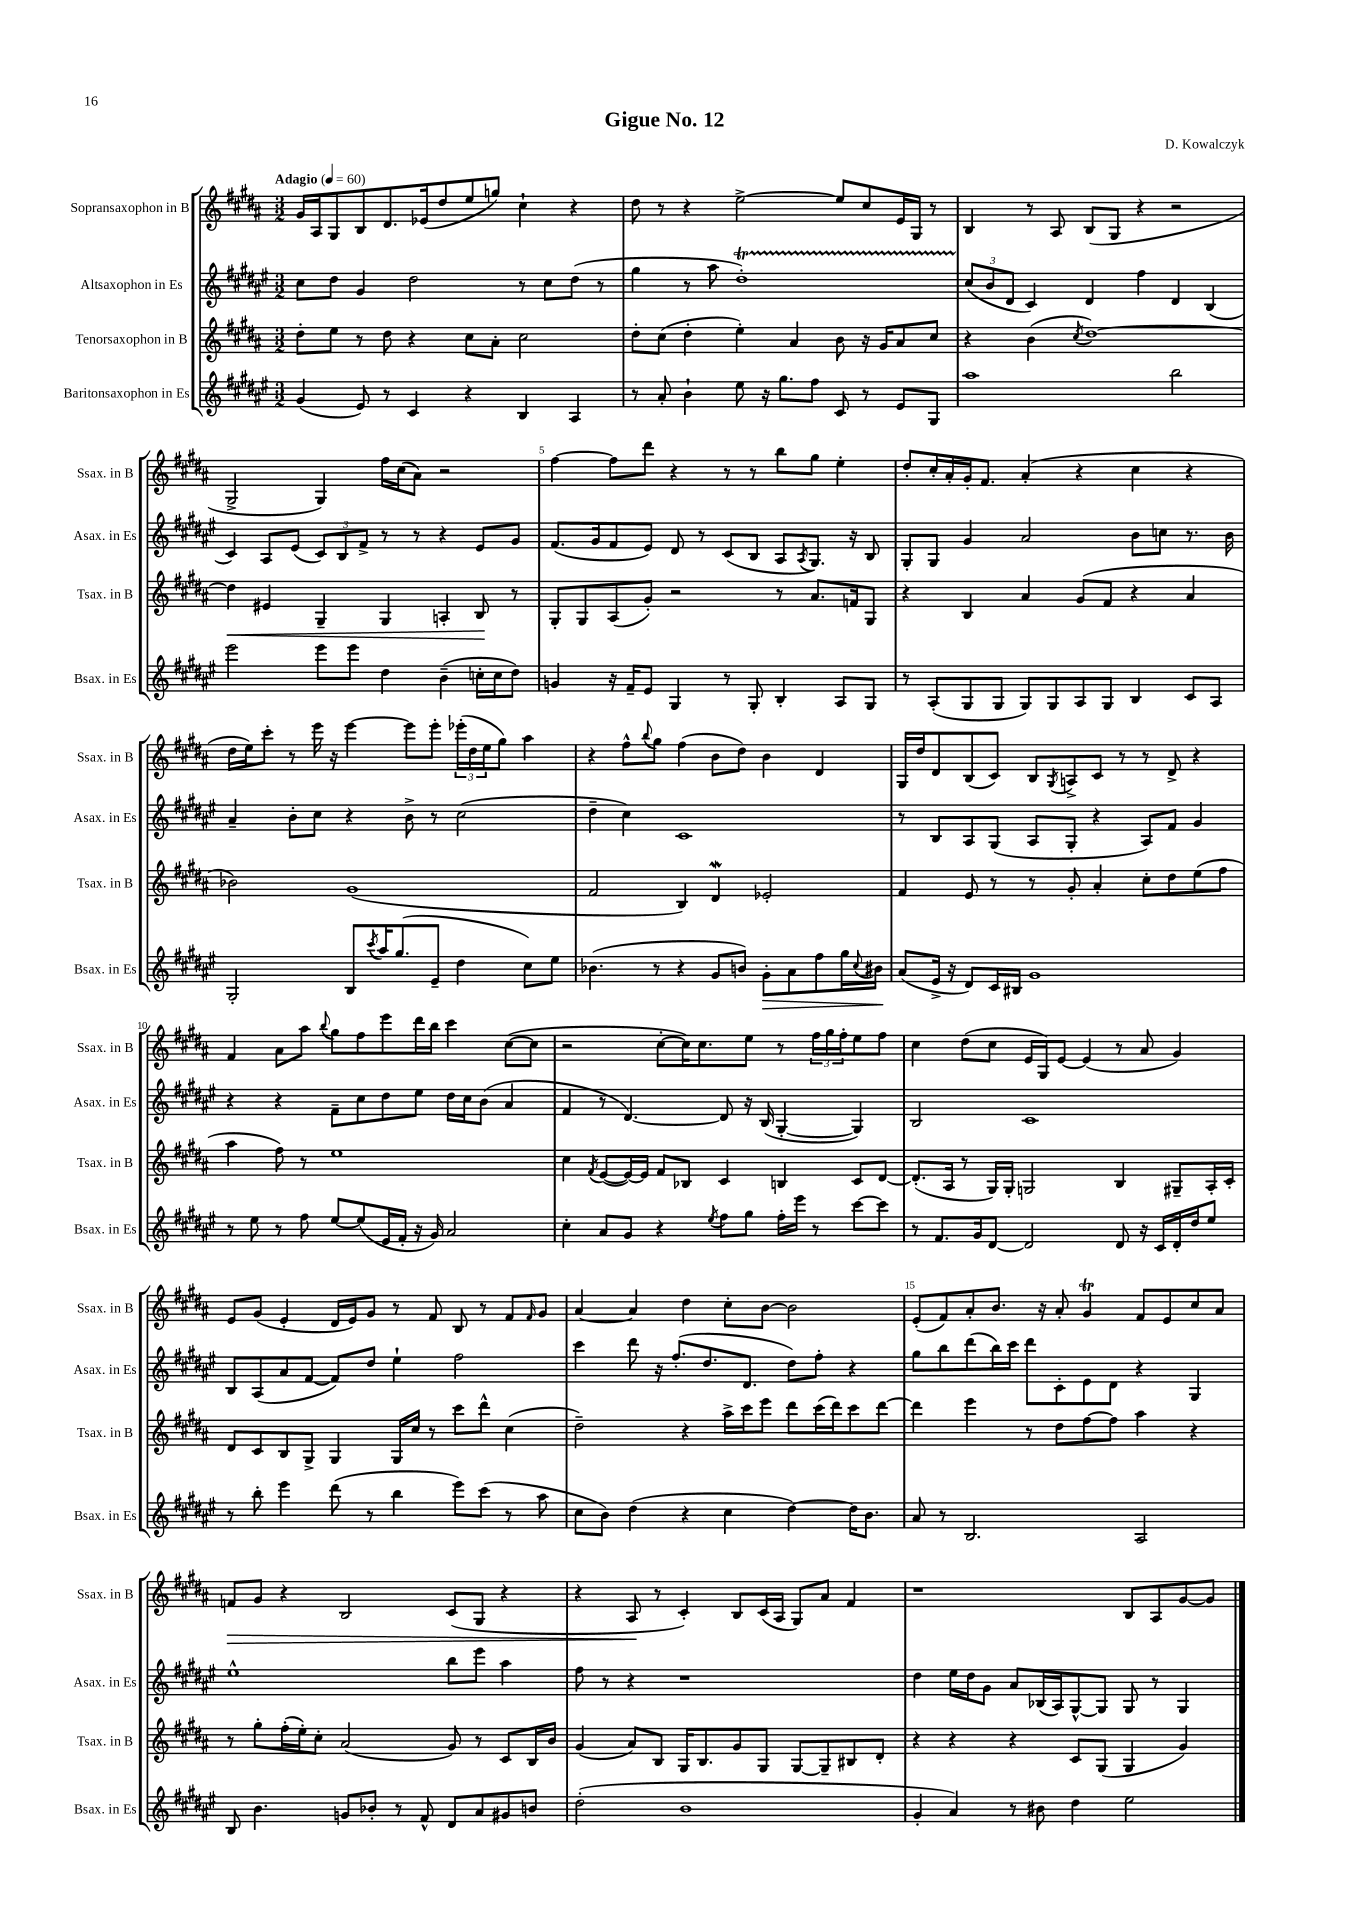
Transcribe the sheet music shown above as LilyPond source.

\header { title = "Gigue No. 12" composer = "D. Kowalczyk" }
<<
\new StaffGroup <<
\new Staff = "s0" \with { instrumentName = "Sopransaxophon in B" shortInstrumentName = "Ssax. in B" } {
    \clef treble \key b \major \numericTimeSignature \time 3/2 \tempo "Adagio" 4 = 60
    gis'16 ais16 gis8 b8 dis'8. ees'16( dis''8 e''8 g''8) cis''4-! r4 |
    dis''8 r8 r4 e''2~-> e''8 cis''8 e'16 gis16 r8 |
    b4 r8 ais8 b8( gis8 r4 r2 |
    gis2-> gis4) fis''16 cis''16( ais'8) r2 |
    fis''4~ fis''8 dis'''8 r4 r8 r8 b''8 gis''8 e''4-. |
    dis''8-. cis''16-. ais'16-. gis'16-. fis'8. ais'4-.( r4 cis''4 r4 |
    dis''16 e''16) cis'''8-. r8 e'''16 r16 e'''4~ e'''8 e'''8-. \tuplet 3/2 { ees'''16-.( dis''16 e''16 } gis''8) ais''4 |
    r4 fis''8-^ \appoggiatura { b''8 } gis''8 fis''4( b'8 dis''8) b'4 dis'4 |
    gis16 dis''16 dis'8 b8( cis'8) b8 \acciaccatura { gis8 } a8-> cis'8 r8 r8 dis'8-> r4 |
    fis'4 ais'8 ais''8 \appoggiatura { b''8 } gis''8 fis''8 e'''8 dis'''16 b''16 cis'''4 cis''8~( cis''8 |
    r2 cis''8~-. cis''16) cis''8. e''8 r8 \tuplet 3/2 { fis''16 gis''16 fis''16-. } e''8 fis''8 |
    cis''4 dis''8( cis''8 e'16 gis16) e'8~ e'4( r8 ais'8 gis'4) |
    e'8 gis'8( e'4-. dis'16 e'16) gis'8 r8 fis'8 b8 r8 fis'8 \grace { fis'16 } gis'8 |
    ais'4~ ais'4 dis''4 cis''8-. b'8~ b'2 |
    e'8-.( fis'8) ais'8-. b'8. r16 ais'8-. gis'4\trill fis'8 e'8 cis''8 ais'8 |
    f'8\> gis'8 r4 b2 cis'8( gis8 r4 |
    r4 ais8\! r8 cis'4-.) b8 cis'16( ais16 gis8) ais'8 fis'4 |
    r1 b8 ais8 gis'8~ gis'8 \bar "|." |
}
\new Staff = "s1" \with { instrumentName = "Altsaxophon in Es" shortInstrumentName = "Asax. in Es" } {
    \clef treble \key fis \major \numericTimeSignature \time 3/2
    cis''8 dis''8 gis'4 dis''2 r8 cis''8 dis''8( r8 |
    gis''4 r8 ais''8 dis''1-.\startTrillSpan) |
    \tuplet 3/2 { cis''8\stopTrillSpan( b'8 dis'8 } cis'4) dis'4 fis''4 dis'4 b4( |
    cis'4) ais8 eis'8( \tuplet 3/2 { cis'8) b8 fis'8-> } r8 r8 r4 eis'8 gis'8 |
    fis'8.( gis'16 fis'8 eis'8) dis'8 r8 cis'8( b8 ais8 \acciaccatura { ais8 } gis8.) r16 b8 |
    gis8-. gis8 gis'4 ais'2 b'8 c''8 r8. b'16 |
    ais'4-- b'8-. cis''8 r4 b'8-> r8 cis''2( |
    dis''4-- cis''4) cis'1 |
    r8 b8 ais8 gis8( ais8 gis8-. r4 ais8) fis'8 gis'4 |
    r4 r4 fis'8-- cis''8 dis''8 eis''8 dis''16 cis''16 b'8( ais'4 |
    fis'4 r8 dis'4.~) dis'8 r16 b16( gis4~-. gis4) |
    b2 cis'1 |
    b8 ais8( ais'8 fis'8~ fis'8) dis''8 eis''4-! fis''2 |
    cis'''4 dis'''8 r16 fis''8.-.( dis''8. dis'8. dis''8) fis''8-. r4 |
    gis''8 b''8 dis'''8( b''16) cis'''16 dis'''8 cis'8-. eis'8 dis'8 r4 gis4 |
    eis''1-^ b''8 eis'''8 ais''4 |
    fis''8 r8 r4 r1 |
    dis''4 eis''16 dis''16 gis'8 ais'8 bes16( ais16) gis8~-^ gis8 gis8 r8 gis4 \bar "|." |
}
\new Staff = "s2" \with { instrumentName = "Tenorsaxophon in B" shortInstrumentName = "Tsax. in B" } {
    \clef treble \key b \major \numericTimeSignature \time 3/2
    dis''8-. e''8 r8 dis''8 r4 cis''8 ais'8-. cis''2 |
    dis''8-. cis''8( dis''4-. e''4-.) ais'4 b'8 r16 gis'16 ais'8 cis''8 |
    r4 b'4( \acciaccatura { cis''8 } dis''1~) |
    dis''4\< eis'4 gis4-- gis4 a4-. b8\! r8 |
    gis8-. gis8 ais8( gis'8-.) r2 r8 ais'8. f'16 gis8 |
    r4 b4 ais'4 gis'8( fis'8 r4 ais'4 |
    bes'2) gis'1( |
    fis'2 b4) dis'4\mordent ees'2-. |
    fis'4 e'8 r8 r8 gis'8-. ais'4-. cis''8-. dis''8 e''8( fis''8 |
    ais''4 fis''8) r8 e''1 |
    cis''4 \acciaccatura { fis'8 } e'8~( e'16~) e'16 fis'8 bes8 cis'4 b4 cis'8 dis'8~ |
    dis'8.-.( ais16 r8 gis16) gis16-. g2 b4 gis8-- ais16-. cis'16-. |
    dis'8 cis'8 b8 gis8-> gis4 gis16 cis''16 r8 cis'''8 dis'''8-^ cis''4( |
    dis''2--) r4 ais''16-> cis'''16 e'''8 dis'''8 cis'''16( dis'''16) cis'''8 dis'''8~ |
    dis'''4 e'''4 r8 dis''8 fis''8~ fis''8 ais''4 r4 |
    r8 gis''8-. fis''16-.( e''16-.) cis''8-. ais'2( gis'8) r8 cis'8 b16 b'16 |
    gis'4( ais'8) b8 gis16 b8. gis'8 gis8 gis8~ gis8-- bis8 dis'8-. |
    r4 r4 r4 cis'8 gis8( gis4 gis'4) \bar "|." |
}
\new Staff = "s3" \with { instrumentName = "Baritonsaxophon in Es" shortInstrumentName = "Bsax. in Es" } {
    \clef treble \key fis \major \numericTimeSignature \time 3/2
    gis'4( eis'8) r8 cis'4 r4 b4 ais4 |
    r8 ais'8-. b'4-! eis''8 r16 gis''8. fis''8 cis'8 r8 eis'8 gis8 |
    ais''1 b''2 |
    eis'''2 eis'''8 eis'''8 dis''4 b'4--( c''16-. c''16 dis''8) |
    g'4 r16 fis'16-- eis'8 gis4 r8 gis8-. b4-. ais8 gis8 |
    r8 ais8-.( gis8 gis8 gis8) gis8 ais8 gis8 b4 cis'8 ais8 |
    gis2-. b8 \acciaccatura { cis'''8 } ais''16 gis''8.( eis'8-- dis''4 cis''8) eis''8 |
    bes'4.( r8 r4 gis'8 b'8) gis'8-.\> ais'8 fis''8 gis''16 \appoggiatura { cis''8 } bis'16\! |
    ais'8( eis'16-> r16 dis'8) cis'16 bis16 gis'1 |
    r8 eis''8 r8 fis''8 eis''8~ eis''8( eis'16 fis'16-. r16 gis'16) ais'2 |
    cis''4-. ais'8 gis'8 r4 \acciaccatura { eis''8 } fis''8 gis''8 fis''16-. eis'''16 r8 cis'''8~ cis'''8 |
    r8 fis'8. gis'16 dis'8~ dis'2 dis'8 r16 cis'16 dis'16-. dis''16 eis''8 |
    r8 b''8-. eis'''4 dis'''8( r8 b''4 eis'''8) cis'''8( r8 ais''8 |
    cis''8 b'8) dis''4( r4 cis''4 dis''4~) dis''16 b'8. |
    ais'8 r8 b2. ais2 |
    b8 b'4. g'8 bes'8-. r8 fis'8-^ dis'8 ais'8 gis'8 b'8 |
    dis''2-.( b'1 |
    gis'4-. ais'4) r8 bis'8 dis''4 eis''2 \bar "|." |
}
>>
>>
\layout { \context { \Score \override BarNumber.break-visibility = ##(#f #t #t) barNumberVisibility = #(every-nth-bar-number-visible 5) } }
